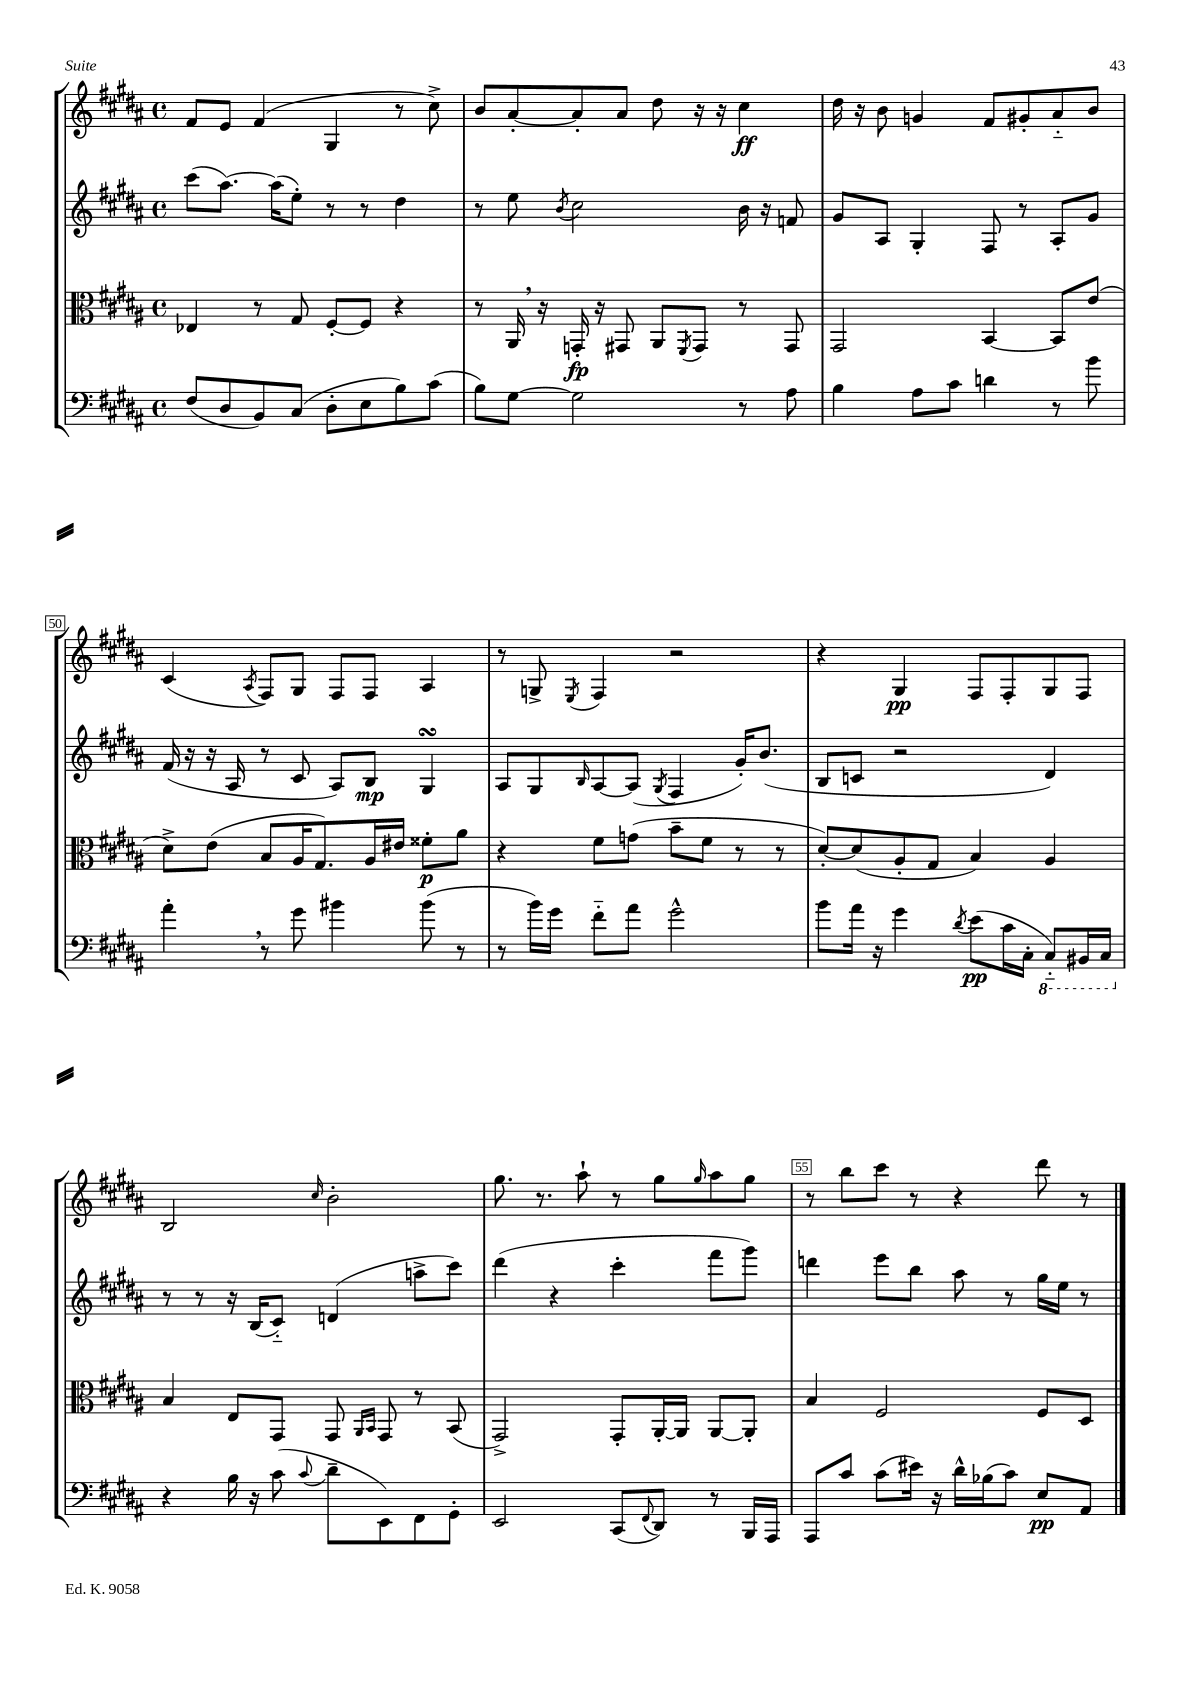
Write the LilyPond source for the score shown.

<<
\new StaffGroup <<
\new Staff = "s0" {
    \clef treble \key b \major \defaultTimeSignature \time 4/4
    fis'8 e'8 fis'4( gis4 r8 cis''8->) |
    b'8 ais'8~-. ais'8-. ais'8 dis''8 r16 r16 cis''4\ff |
    dis''16 r16 b'8 g'4 fis'8 gis'8-. ais'8-_ b'8 |
    cis'4( \acciaccatura { ais8 } fis8) gis8 fis8 fis8 ais4 |
    r8 g8-> \acciaccatura { e8 } fis4 r2 |
    r4 gis4\pp fis8 fis8-. gis8 fis8 |
    b2 \grace { cis''16 } b'2-. |
    gis''8. r8. ais''8-! r8 gis''8 \grace { gis''16 } ais''8 gis''8 |
    r8 b''8 cis'''8 r8 r4 dis'''8 r8 \bar "|." |
}
\new Staff = "s1" {
    \clef treble \key b \major \defaultTimeSignature \time 4/4
    cis'''8( ais''8.~) ais''16( e''8-.) r8 r8 dis''4 |
    r8 e''8 \acciaccatura { b'8 } cis''2 b'16 r16 f'8 |
    gis'8 ais8 gis4-. fis8 r8 ais8-. gis'8 |
    fis'16( r16 r16 ais16 r8 cis'8 ais8) b8\mp gis4\turn |
    ais8 gis8 \grace { b16 } ais8~ ais8( \acciaccatura { gis8 } fis4 gis'16-.) b'8.( |
    b8 c'8 r2 dis'4) |
    r8 r8 r16 b16( cis'8-_) d'4( a''8-> cis'''8) |
    dis'''4( r4 cis'''4-. fis'''8 gis'''8) |
    d'''4 e'''8 b''8 ais''8 r8 gis''16 e''16 r8 \bar "|." |
}
\new Staff = "s2" {
    \clef alto \key b \major \defaultTimeSignature \time 4/4
    ees4 r8 gis8 fis8~-. fis8 r4 |
    r8 ais,16 \breathe r16 g,16-.\fp r16 gis,8 ais,8 \acciaccatura { fis,8 } gis,8 r8 gis,8 |
    gis,2 b,4~ b,8 e'8( |
    dis'8->) e'8( b8 ais16 gis8.) ais16 eis'16 fisis'8-.\p ais'8 |
    r4 fis'8 g'8( b'8-- fis'8 r8 r8 |
    dis'8~-.) dis'8( ais8-. gis8 b4) ais4 |
    b4 e8 gis,8 gis,8 \grace { ais,16 b,16 } gis,8 r8 b,8( |
    gis,2->) gis,8-. ais,16~-. ais,16 ais,8~ ais,8-. |
    b4 fis2 fis8 dis8 \bar "|." |
}
\new Staff = "s3" {
    \clef bass \key b \major \defaultTimeSignature \time 4/4
    fis8( dis8 b,8) cis8( dis8-. e8 b8) cis'8( |
    b8) gis8~ gis2 r8 ais8 |
    b4 ais8 cis'8 d'4 r8 b'8 |
    ais'4-. \breathe r8 gis'8 bis'4 bis'8( r8 |
    r8 b'16) gis'16 fis'8-_ ais'8 gis'2-^ |
    b'8 ais'16 r16 gis'4 \acciaccatura { dis'8 } e'8\pp( cis'16 cis16-. \ottava #-1 cis,8-_) bis,,16 cis,16 \ottava #0 |
    r4 b16 r16 cis'8( \appoggiatura { cis'8 } dis'8-- e,8) fis,8 gis,8-. |
    e,2 cis,8( \appoggiatura { fis,8 } dis,8) r8 b,,16 ais,,16 |
    ais,,8 cis'8 cis'8( eis'16) r16 dis'16-^ bes16( cis'8) e8\pp ais,8 \bar "|." |
}
>>
>>
\layout { \context { \Score currentBarNumber = #47 \override BarNumber.break-visibility = ##(#f #t #t) barNumberVisibility = #(every-nth-bar-number-visible 5) \override BarNumber.stencil = #(make-stencil-boxer 0.1 0.3 ly:text-interface::print) } }
